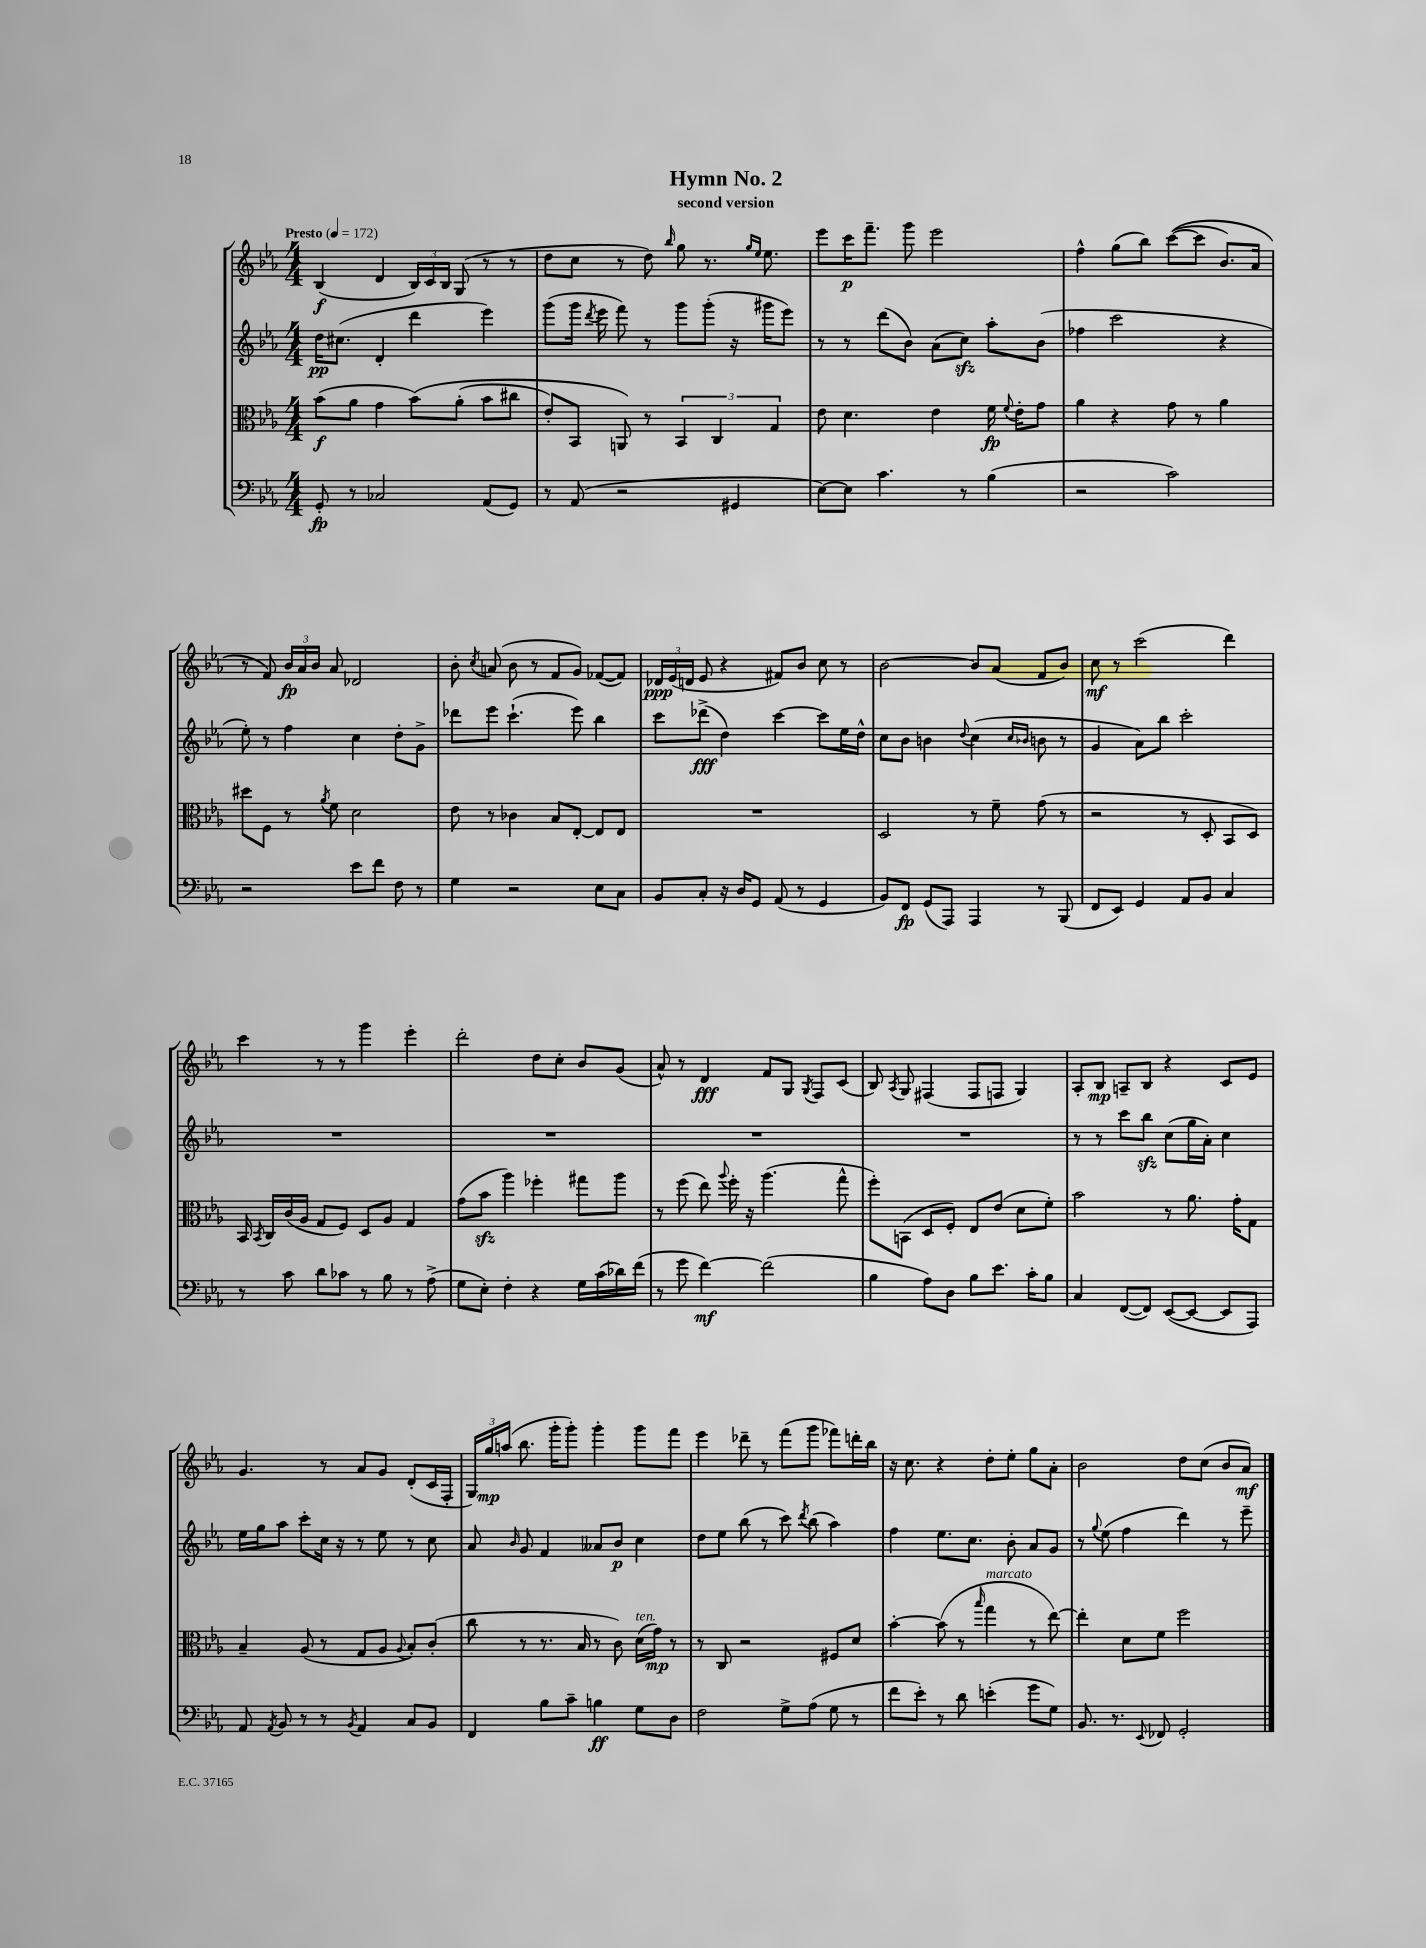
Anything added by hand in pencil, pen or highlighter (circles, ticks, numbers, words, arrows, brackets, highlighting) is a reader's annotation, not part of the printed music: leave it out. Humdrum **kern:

**kern	**kern	**kern	**kern
*staff4	*staff3	*staff2	*staff1
*clefF4	*clefC3	*clefG2	*clefG2
*k[b-e-a-]	*k[b-e-a-]	*k[b-e-a-]	*k[b-e-a-]
*M4/4	*M4/4	*M4/4	*M4/4
*MM172	*MM172	*MM172	*MM172
8GG'/	(8b-\L	16dd\LK	(4B-/
.	.	(8.cc#\J	.
8r	8a-\J	.	.
2C-/	4g\	4d'/	4d/
.	&(8b-\L)	4ddd\	24B-/LL)
.	.	.	24c/
.	.	.	24B-/JJ
.	(8a-'\J	.	(8G/
(8AA-/L	8b-\L	4eee-\)	8r
8GG/J)	8cc#\J	.	8r
=	=	=	=
8r	8e-'/L)	(8ggg\L	8dd\L
(8AA-/	8BB-/J	16ggg\Jk	8cc\J
.	.	8qddd/	.
.	.	16eee-\	.
2r	8AA/&)	8fff\)	8r
.	8r	8r	8dd\)
.	.	.	16qqbb-/
.	6BB-/	8ggg\L	8gg\
.	.	(8ggg'\J	8.r
.	6C/	.	.
4GG#/	.	16r	.
.	.	.	16qqgg/LL
.	.	.	16qqee-/JJ
.	.	16ggg#\LK	8.ee-\
.	6G/	.	.
.	.	8eee-\J)	.
=	=	=	=
[8E-\L)	8e-\	8r	8eee-\L
8E-\]J	4.d\	8r	16ccc\K
.	.	.	8.fff~\J
4.c\	.	(8ddd\L	.
.	.	8b-\J)	8ggg\
.	4e-\	(8a-\L	2eee-\
8r	.	8cc\J)	.
(4B-\	16f\	8aa-'\L	.
.	8qqf/	.	.
.	16e-'\LK	.	.
.	8g\J	(8b-\J	.
=	=	=	=
2r	4a-\	4ff-\	4ff^^\
.	4r	2ccc\	(8gg\L
.	.	.	8bb-\J)
2c\)	8g\	.	&(([8ccc\L
.	8r	.	8ccc\]J
.	4a-\	4r	8.b-/L)
.	.	.	16a-/Jk
=	=	=	=
2r	8dd#\L	8ee-'\)	8r
.	8F\J	8r	8f/&)
.	8r	4ff\	24b-/LL
.	.	.	24a-/
.	.	.	24b-/JJ
.	8qa-/	.	.
.	8f\	.	8a-/
8e-\L	2d\	4cc\	2d-/
8f\J	.	.	.
8F\	.	8dd'\L	.
8r	.	8g^\J	.
=	=	=	=
4G\	8e-\	8ddd-\L	8b-'\
.	.	.	8qcc/
.	8r	8eee-\J	(8a/
2r	4c-\	(4.ccc`\	8b-\
.	.	.	8r
.	8B-/L	.	8f/L
.	[8E-'/J	8eee-\)	8g/J)
8E-\L	8E-/]L	4bb-\	([8f-/L
8C\J	8E-/J	.	8f-/]J)
=	=	=	=
8BB-/L	1r	8ccc\L	24d-/LL
.	.	.	(24e-/
.	.	.	24d/JJ
8C'/J	.	(8ddd-^\J	8e-/
16r	.	4dd\)	4r
16D/LK	.	.	.
8GG/J	.	.	.
(8AA-/	.	[4ccc\	8f#/L)
8r	.	.	8b-/J
4GG/	.	8ccc\]L	8cc\
.	.	16ee-\L	8r
.	.	16dd^^\JJ	.
=	=	=	=
8BB-/L)	2D/	8cc\L	[2b-\
8FF/J	.	8b-\J	.
(8GG/L	.	4b\	.
8AAA-/J)	.	.	.
.	.	8qqdd/	.
4AAA-/	8r	(4cc\	8b-/]L
.	8f~\	.	(8a-/J
.	.	16qqcc/LL	.
.	.	16qqb-/JJ	.
8r	(8g\	8b\	8f/L
(8BBB-/	8r	8r	8b-/J)
=	=	=	=
8FF/L	2r	4g/	8cc\
8EE-/J)	.	.	8r
4GG/	.	8a-\L)	(2ccc\
.	.	8bb-\J	.
8AA-/L	8r	2ccc'\	.
8BB-/J	8D'/	.	.
4C/	8BB-/L	.	4ddd\)
.	8D/J)	.	.
=	=	=	=
8r	16BB-/	1r	4ccc\
.	8qBB-/	.	.
.	16C/LL	.	.
8c\	(16c/	.	.
.	16A-/JJ	.	.
8d\L	8G/L	.	8r
8c-\J	8F/J)	.	8r
8r	8D/L	.	4ggg\
8B-\	8A-/J	.	.
8r	4G/	.	4eee-'\
(8A-^\	.	.	.
=	=	=	=
8G\L	(8g\L	1r	2ddd'\
8E-'\J)	8b-\J	.	.
4F'\	4aa-\)	.	.
4r	4ff-'\	.	8dd\L
.	.	.	8cc'\J
16G\LL	8gg#\L	.	8b-/L
(16c\	.	.	.
16d-\)	8aa-\J	.	(8g/J
(16f\JJ	.	.	.
=	=	=	=
8r	8r	1r	8a-^^/)
8g\	(8ff\	.	8r
[4f\)	8ee-\)	.	4d/
.	8qqaa-/	.	.
.	16ff'\	.	.
.	16r	.	.
(2f\]	(4.aa-\	.	8f/L
.	.	.	8G/J
.	.	.	8qG/
.	.	.	8F/L
.	8gg^^\	.	(8c/J
=	=	=	=
4B-\	8ff'\L)	1r	8B-/)
.	.	.	8qA-/
.	(8BB\J	.	8G/
8A-\L)	8D/L	.	(4F#/
8D\J	8F'/J)	.	.
8B-\L	8E-/L	.	8F#/L
8.e-\J	(8e-/J	.	8F/J
.	8d\L	.	4G/)
16c'\LK	.	.	.
8B-\J	8f'\J)	.	.
=	=	=	=
4C/	2b-\	8r	8A-'/L
.	.	8r	8B-/J
([8FF/L	.	8ccc\L	8A~/L
8FF/]J)	.	8bb-\J	8B-/J
([8EE-/L	8r	(8cc\L	4r
8EE-/_J	8.a-\	16gg\L	.
.	.	16a-'\JJ)	.
8EE-/]L	.	4cc\	8c/L
.	16g'\LK	.	.
8AAA-/J)	8G\J	.	8e-/J
=	=	=	=
8AA-/	4B-~/	16ee-\LL	4.g/
.	.	16gg\J	.
8qAA-/	.	.	.
8BB-/	.	8aa-\J	.
8r	(8A-/	8ccc'\L	.
8r	8r	16cc\Jk	8r
.	.	16r	.
8qBB-/	.	.	.
4AA-/	8G/L	8r	8a-/L
.	8A-/J	8ee-\	8g/J
.	8qqA-/	.	.
8C/L	8B-'/L)	8r	(8d'/L
8BB-/J	(8c'/J	8cc\	16c/L
.	.	.	16F'/JJ
=	=	=	=
4FF/	8cc\	8a-/	24G/LL)
.	.	.	24gg/
.	.	.	(24aa/JJ
.	.	16qqb-/	.
.	8r	8g/	8.bb-\
8B-\L	8.r	4f/	.
.	.	.	16ggg'\LK
8c~\J	.	.	8ggg'\J)
.	16B-/	.	.
4B\	8r	8a--/L	4ggg'\
.	8c\)	8b-/J	.
8G\L	(16d\LL	4cc\	8ggg\L
.	16g\JJ)	.	.
8D\J	8r	.	8fff\J
=	=	=	=
2F\	8r	8dd\L	4eee-\
.	8C/	8ee-\J	.
.	2r	(8bb-\	8ddd-~\
.	.	8r	8r
8G^\L	.	8ccc\)	(8fff\L
.	.	8qddd/	.
(8A-\J	.	(8bb-\	8ggg\J
8G\	8F#/L	4aa-\)	8fff-\L)
8r	8d/J	.	16ddd'\L
.	.	.	16bb-\JJ
=	=	=	=
8f\L	[4b-'\	4ff\	16r
.	.	.	8.cc\
8e-'\J)	.	.	.
8r	(8b-\]	8.ee-\L	4r
8d\	8r	.	.
.	.	8.cc\J	.
.	16qqbb-/	.	.
(4e'\	4gg\	.	8dd'\L
.	.	8b-'\	8ee-'\J
8g\L	8r	8a-/L	8gg\L
8G\J)	[8ee-\)	8g/J	8a-'\J
=	=	=	=
8.BB-/	4ee-'\]	8r	2b-\
.	.	8qqgg/	.
.	.	(8ee-\	.
8.r	.	.	.
.	8d\L	4ff\	.
8qqEE-/	.	.	.
8FF-/	8f\J	.	.
2GG'/	2ff\	4ddd\)	8dd\L
.	.	.	(8cc\J
.	.	8r	8b-/L
.	.	8eee-~\	8a-/J)
==	==	==	==
*-	*-	*-	*-
